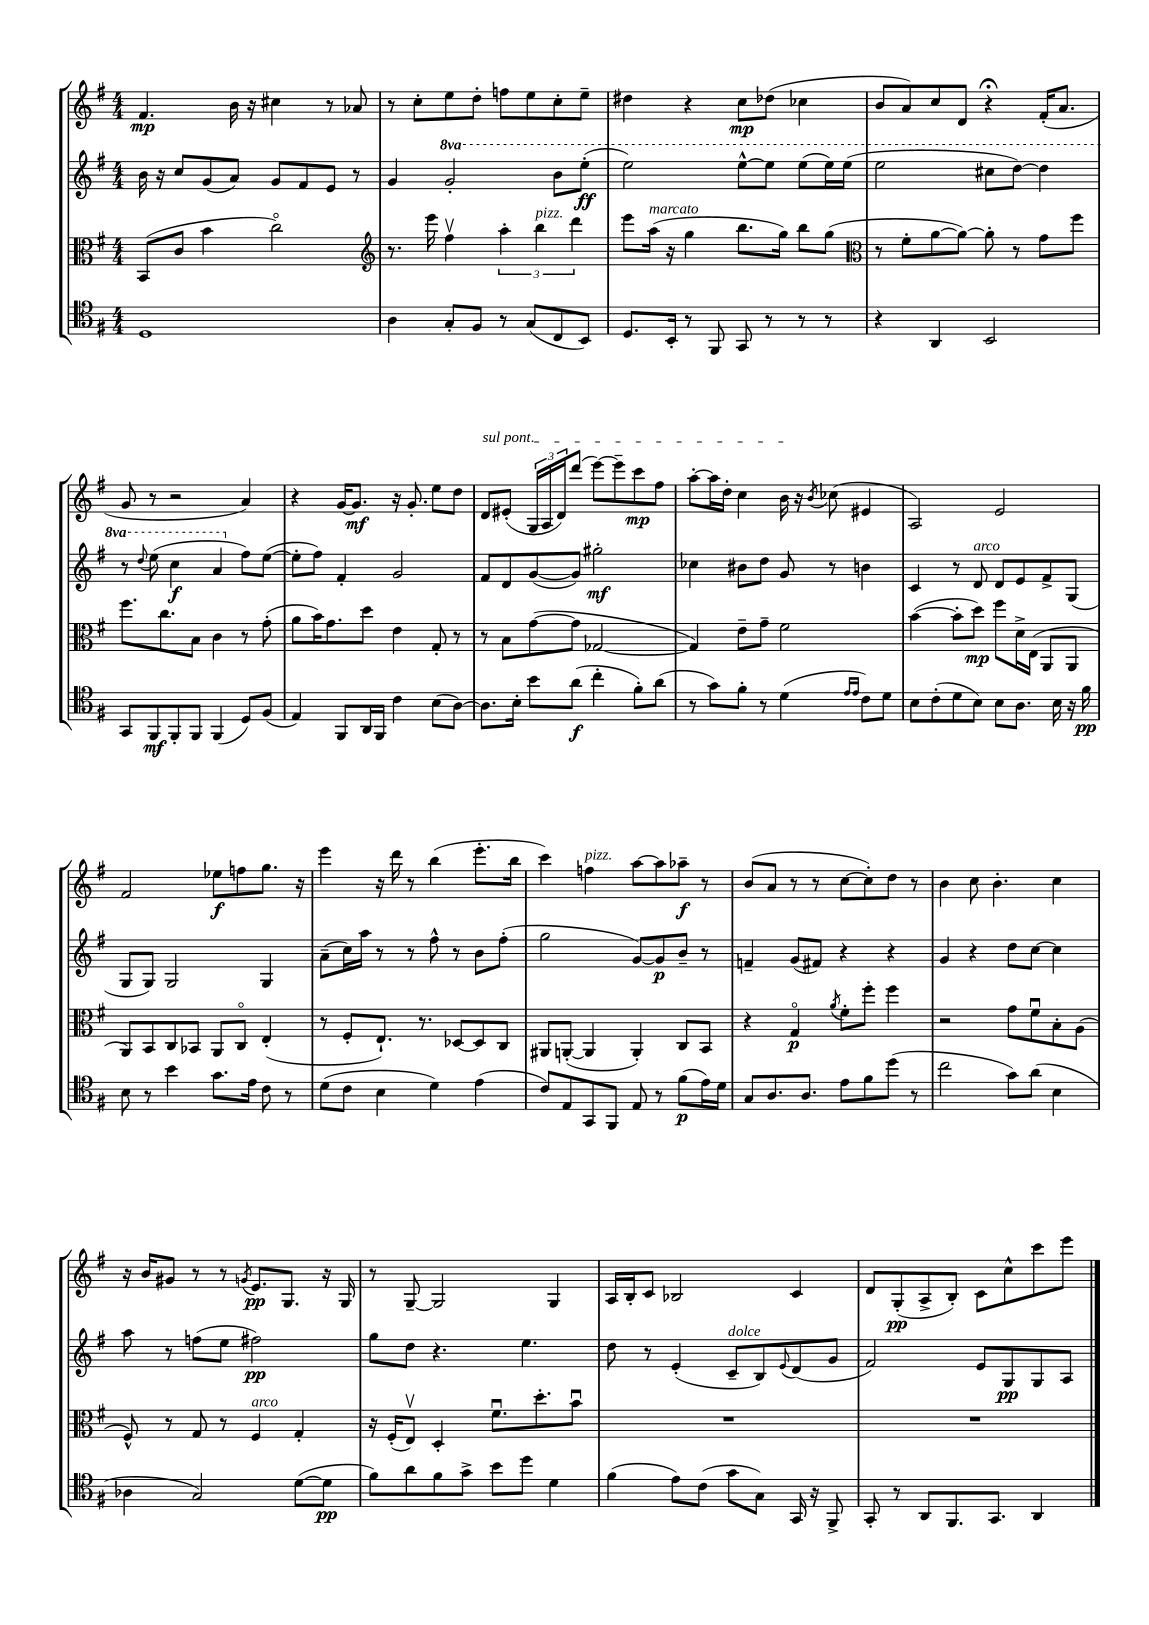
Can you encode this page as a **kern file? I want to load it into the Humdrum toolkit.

**kern	**dynam	**kern	**dynam	**kern	**dynam	**kern	**dynam
*part4	*part4	*part3	*part3	*part2	*part2	*part1	*part1
*staff4	*staff4	*staff3	*staff3	*staff2	*staff2	*staff1	*staff1
*clefC4	*	*clefC3	*	*clefG2	*	*clefG2	*
*k[f#]	*	*k[f#]	*	*k[f#]	*	*k[f#]	*
*M4/4	*	*M4/4	*	*M4/4	*	*M4/4	*
=40	=40	=40	=40	=40	=40	=40	=40
1D	.	(8BB/L	.	16b\	.	4.f#/	mp
.	.	.	.	16r	.	.	.
.	.	8c/J	.	8cc/L	.	.	.
.	.	4b\	.	(8g/	.	.	.
.	.	.	.	8a/J)	.	16b\	.
.	.	.	.	.	.	16r	.
.	.	2cc\)	.	8g/L	.	4cc#X\	.
.	.	.	.	8f#/	.	.	.
.	.	.	.	8e/J	.	8r	.
.	.	.	.	8r	.	8a-X/	.
=41	=41	=41	=41	=41	=41	=41	=41
*	*	*clefG2	*	*	*	*	*
4A\	.	8.r	.	4g/	.	8r	.
.	.	.	.	.	.	8cc'\L	.
.	.	16eee\	.	.	.	.	.
*	*	*	*	*8va	*	*	*
8G'/L	.	4ff#v\	.	2gg'/	.	8ee\	.
8F#/J	.	.	.	.	.	8dd'\J	.
8r	.	6aa'\	.	.	.	8ffn\L	.
(8G/L	.	.	.	.	.	8ee\	.
!	!	!LO:TX:a:i:t=pizz.	!	!	!	!	!
.	.	6bb\	.	.	.	.	.
8C/	.	.	.	8bb\L	.	8cc'\	.
.	.	6ddd\	.	.	.	.	.
8BB/J)	.	.	.	(8eee'\J	ff	8ee~\J	.
=42	=42	=42	=42	=42	=42	=42	=42
8.D/L	.	8eee\L	.	2eee\)	.	4dd#X\	.
!	!	!LO:TX:a:i:t=marcato	!	!	!	!	!
.	.	(16aa\Jk	.	.	.	.	.
16BB'/Jk	.	16r	.	.	.	.	.
8r	.	4gg\	.	.	.	4r	.
8FF#/	.	.	.	.	.	.	.
8GG/	.	8.bb\L	.	[8eee^^\L	.	8cc\L	mp
8r	.	.	.	8eee\J]	.	(8dd-X\J	.
.	.	16gg\Jk)	.	.	.	.	.
8r	.	8bb\L	.	(8eee\L	.	4cc-X\	.
8r	.	(8gg\J	.	16eee\L)	.	.	.
.	.	.	.	(16eee\JJ	.	.	.
=43	=43	=43	=43	=43	=43	=43	=43
*	*	*clefC3	*	*	*	*	*
4r	.	8r	.	2eee\	.	8b/L	.
.	.	8f#'\L	.	.	.	8a/)	.
4AA/	.	[8a\	.	.	.	8cc/	.
.	.	8a\J_)	.	.	.	8d/J	.
2BB/	.	8a'\]	.	8ccc#X\L	.	4r;<	.
.	.	8r	.	[8ddd\J)	.	.	.
.	.	8g\L	.	4ddd\]	.	(16f#'/KL	.
.	.	.	.	.	.	8.a/J	.
.	.	8ff#\J	.	.	.	.	.
!!LO:LB:g=z
=44	=44	=44	=44	=44	=44	=44	=44
8GG/L	.	8.ff#\L	.	8r	.	8g/	.
.	.	.	.	8qqddd/	.	.	.
8FF#/	mf	.	.	(8eee\	.	8r	.
.	.	8.cc\	.	.	.	.	.
8FF#'/	.	.	.	4ccc\	f	2r	.
8FF#/J	.	8B\J	.	.	.	.	.
(4FF#/	.	4c\	.	4aa/	.	.	.
*	*	*	*	*X8va	*	*	*
8D/L)	.	8r	.	8ff#\L)	.	4a/)	.
(8F#/J	.	(8g'\	.	([8ee\J	.	.	.
=45	=45	=45	=45	=45	=45	=45	=45
4E/)	.	8a\L	.	8ee'\L]	.	4r	.
.	.	16b\K)	.	8ff#\J)	.	.	.
.	.	8.g\	.	.	.	.	.
8FF#/L	.	.	.	4f#'/	.	[16g/KL	.
.	.	.	.	.	.	8.g/J]	mf
16AA/L	.	8dd\J	.	.	.	.	.
16FF#/JJ	.	.	.	.	.	.	.
4c\	.	4e\	.	2g/	.	16r	.
.	.	.	.	.	.	8.g'/	.
(8B\L	.	8G'/	.	.	.	8ee\L	.
[8A\J)	.	8r	.	.	.	8dd\J	.
=46	=46	=46	=46	=46	=46	=46	=46
!	!	!	!	!	!	!LO:TX:a:i:t=sul pont.	!
8.A\L]	.	8r	.	8f#/L	.	8d/L	.
.	.	8B\L	.	8d/	.	(8e#X'/J	.
16B'\Jk	.	.	.	.	.	.	.
8b\L	.	([8g\	.	([8g/	.	24G/LL	.
.	.	.	.	.	.	24A/	.
.	.	.	.	.	.	24d/J)	.
(8a\J	f	8g\J]	.	8g/J])	.	(8ddd/J	.
4cc'\	.	[2G-X/	.	2gg#X'\	mf	[8eee\L)	.
.	.	.	.	.	.	8eee~\]	.
8f#'\L)	.	.	.	.	.	8ccc\	mp
(8a\J	.	.	.	.	.	8ff#\J	.
=47	=47	=47	=47	=47	=47	=47	=47
8r	.	4G-/])	.	4cc-X\	.	[8aa'\L	.
8g\L)	.	.	.	.	.	16aa\L]	.
.	.	.	.	.	.	16dd'\JJ	.
8f#'\J	.	8e~\L	.	8b#X\L	.	4cc\	.
8r	.	8g~\J	.	8dd\J	.	.	.
(4d\	.	2f#\	.	8g/	.	16b\	.
.	.	.	.	.	.	16r	.
.	.	.	.	.	.	8qb/	.
.	.	.	.	8r	.	(8cc-X\	.
16qqe/LL	.	.	.	.	.	.	.
16qqe/JJ	.	.	.	.	.	.	.
8c\L)	.	.	.	4bn\	.	4e#X/	.
8d\J	.	.	.	.	.	.	.
=48	=48	=48	=48	=48	=48	=48	=48
8B\L	.	([4b\	.	4c/	.	2A/)	.
(8c'\	.	.	.	.	.	.	.
8d\	.	8b'\L]	.	8r	.	.	.
!	!	!	!	!LO:TX:a:i:t=arco	!	!	!
8B\J)	.	8dd\J)	mp	8d/	.	.	.
8B\L	.	8ff#\L	.	8d/L	.	2e/	.
8.A\J	.	16d^\L	.	8e/	.	.	.
.	.	(16E\JJ	.	.	.	.	.
.	.	8AA/L	.	8f#^/	.	.	.
16B\	.	.	.	.	.	.	.
16r	.	8AA/J	.	(8G/J	.	.	.
16f#\	pp	.	.	.	.	.	.
!!LO:LB:g=z
=49	=49	=49	=49	=49	=49	=49	=49
8B\	.	8AA/L)	.	8G/L	.	2f#/	.
8r	.	8BB/	.	8G/J)	.	.	.
4b\	.	8C/	.	2G/	.	.	.
.	.	8BB-X/J	.	.	.	.	.
8.g\L	.	8AA/L	.	.	.	8ee-X\L	f
.	.	8C/J	.	.	.	8ffn\	.
16e\Jk	.	.	.	.	.	.	.
8c\	.	(4E'/	.	4G/	.	8.gg\J	.
8r	.	.	.	.	.	.	.
.	.	.	.	.	.	16r	.
=50	=50	=50	=50	=50	=50	=50	=50
(8d\L	.	8r	.	(8a~\L	.	4eee\	.
8c\J	.	8F#'/L	.	16cc\L)	.	.	.
.	.	.	.	16aa\JJ	.	.	.
4B\	.	8.E`/J)	.	8r	.	16r	.
.	.	.	.	.	.	16ddd\	.
.	.	.	.	8r	.	8r	.
.	.	8.r	.	.	.	.	.
4d\)	.	.	.	8ff#^^\	.	(4bb\	.
.	.	[8D-X/L	.	8r	.	.	.
(4e\	.	8D-/]	.	8b\L	.	8.eee'\L	.
.	.	8C/J	.	(8ff#'\J	.	.	.
.	.	.	.	.	.	16bb\Jk	.
=51	=51	=51	=51	=51	=51	=51	=51
8c/L)	.	8AA#X/L	.	2gg\	.	4ccc\)	.
8E/	.	([8AAn'/J	.	.	.	.	.
!	!	!	!	!	!	!LO:TX:a:i:t=pizz.	!
8GG/	.	4AA/]	.	.	.	4ffn\	.
8FF#/J	.	.	.	.	.	.	.
8E/	.	4AA'/)	.	[8g/L)	.	[8aa\L	.
8r	.	.	.	8g/]	p	8aa\]	.
(8f#\L	p	8C/L	.	8b~/J	.	8aa-X~\J	f
16e\L)	.	8BB/J	.	8r	.	8r	.
16d\JJ	.	.	.	.	.	.	.
=52	=52	=52	=52	=52	=52	=52	=52
8G/L	.	4r	.	4fn~/	.	(8b/L	.
8.A/	.	.	.	.	.	8a/J	.
.	.	4G/	p	(8g/L	.	8r	.
8.A/J	.	.	.	.	.	.	.
.	.	.	.	8f#X/J)	.	8r	.
.	.	8qa/	.	.	.	.	.
8e\L	.	8f#'\L	.	4r	.	[8cc\L	.
8f#\	.	8ff#'\J	.	.	.	8cc'\])	.
(8dd\J	.	4ff#\	.	4r	.	8dd\J	.
8r	.	.	.	.	.	8r	.
=53	=53	=53	=53	=53	=53	=53	=53
2cc\	.	2r	.	4g/	.	4b\	.
.	.	.	.	4r	.	8cc\	.
.	.	.	.	.	.	4.b'\	.
8g\L)	.	8g\L	.	8dd\L	.	.	.
(8a\J	.	8f#u\	.	[8cc\J	.	.	.
4B\	.	8B'\	.	4cc\]	.	4cc\	.
.	.	(8A\J	.	.	.	.	.
!!LO:LB:g=z
=54	=54	=54	=54	=54	=54	=54	=54
4A-X\	.	8F#^^/)	.	8aa\	.	16r	.
.	.	.	.	.	.	16b/KL	.
.	.	8r	.	8r	.	8g#X/J	.
2G/)	.	8G/	.	(8ffn\L	.	8r	.
.	.	8r	.	8ee\J	.	8r	.
.	.	.	.	.	.	8qgn/	.
!	!	!LO:TX:a:i:t=arco	!	!	!	!	!
.	.	4F#/	.	2ff#X\)	pp	8.e/L	pp
.	.	.	.	.	.	8.G/J	.
([8d\L	.	4G'/	.	.	.	.	.
8d\J]	pp	.	.	.	.	16r	.
.	.	.	.	.	.	16G/	.
=55	=55	=55	=55	=55	=55	=55	=55
8f#\L)	.	16r	.	8gg\L	.	8r	.
.	.	(16F#'/KL	.	.	.	.	.
8a\	.	8Ev/J)	.	8dd\J	.	[8G~/	.
8f#\	.	4D'/	.	4.r	.	2G/]	.
8g^\J	.	.	.	.	.	.	.
8b\L	.	8.f#u\L	.	.	.	.	.
8dd\J	.	.	.	4.ee\	.	.	.
.	.	8.dd'\	.	.	.	.	.
4d\	.	.	.	.	.	4G/	.
.	.	8bu\J	.	.	.	.	.
=56	=56	=56	=56	=56	=56	=56	=56
(4f#\	.	1r	.	8dd\	.	16A/LL	.
.	.	.	.	.	.	16B'/J	.
.	.	.	.	8r	.	8c/J	.
8e\L)	.	.	.	(4e'/	.	2B-X/	.
(8c\J	.	.	.	.	.	.	.
!	!	!	!	!LO:TX:a:i:t=dolce	!	!	!
8g\L	.	.	.	8c~/L	.	.	.
8G\J)	.	.	.	8B/)	.	.	.
.	.	.	.	8qqe/	.	.	.
16GG/	.	.	.	(8d/	.	4c/	.
16r	.	.	.	.	.	.	.
8FF#^/	.	.	.	8g/J	.	.	.
=57	=57	=57	=57	=57	=57	=57	=57
8GG'/	.	1r	.	2f#/)	.	8d/L	.
8r	.	.	.	.	.	(8G'/	pp
8AA/L	.	.	.	.	.	8A^/	.
8.FF#/	.	.	.	.	.	8B'/J)	.
.	.	.	.	8e/L	.	8c\L	.
8.GG/J	.	.	.	.	.	.	.
.	.	.	.	8G/	pp	8cc^^\	.
4AA/	.	.	.	8G/	.	8ccc\	.
.	.	.	.	8A/J	.	8eee\J	.
==	==	==	==	==	==	==	==
*-	*-	*-	*-	*-	*-	*-	*-
